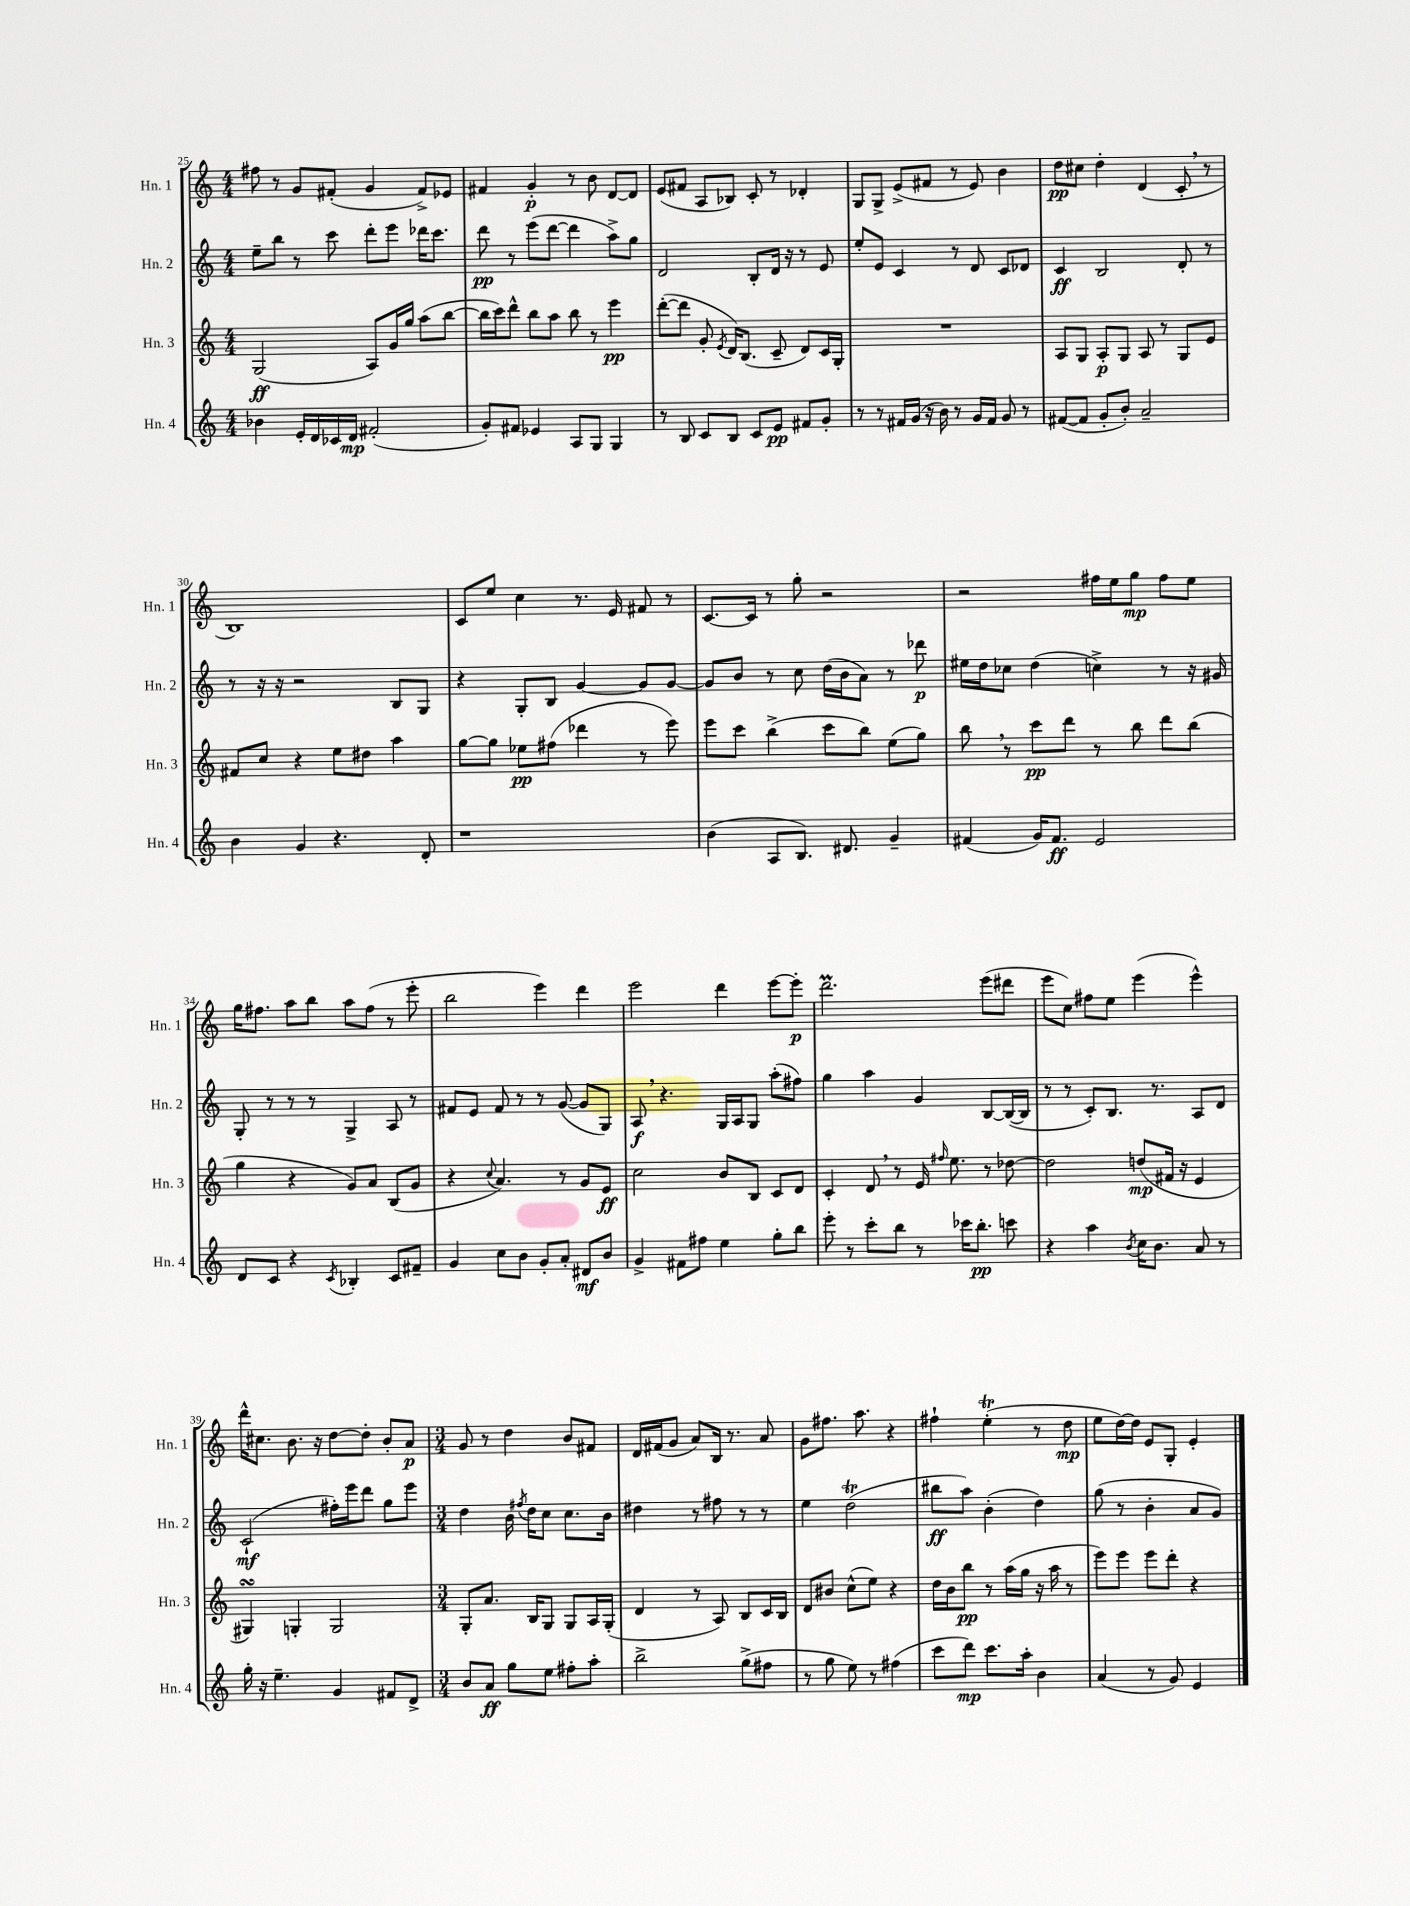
<<
\new StaffGroup <<
\new Staff = "s0" \with { instrumentName = "Hn. 1" shortInstrumentName = "Hn. 1" } {
    \clef treble \key c \major \numericTimeSignature \time 4/4
    \autoBeamOff fis''8 r8 g'8[ fis'8]-.( g'4 fis'8[->) ees'8] |
    fis'4 g'4-.\p r8 b'8 d'8[~ d'8] |
    e'8[( fis'8] a8[ bes8]) c'8-. r8 des'4-. |
    g8[ g8]-> e'8[->( fis'8] r8 e'8) b'4 |
    d''8[\pp cis''8] d''4-. d'4( c'8-. \breathe r8 |
    b1) |
    c'8[ e''8] c''4 r8. e'16 fis'8 r8 |
    c'8.[~ c'16] r8 g''8-. r2 |
    r2 fis''16[ e''16 g''8]\mp fis''8[ e''8] |
    g''16[ fis''8.] a''8[ b''8] a''8[ fis''8]( r8 e'''8-. |
    b''2 e'''4) d'''4 |
    e'''2 d'''4 e'''8[~ e'''8]-.\p |
    d'''2.\prall e'''8[( dis'''8] |
    e'''8[ c''8]) fis''8[ e''8] e'''4( e'''4-^) |
    d'''16[-^ cis''8.] b'8. r16 d''8[~ d''8]-. b'8[-. a'8]\p |
    \numericTimeSignature \time 3/4 g'8 r8 d''4 b'8[ fis'8] |
    d'16[ fis'16( g'8] a'8[) b16] r8. a'8 |
    g'8[ fis''8.] a''8. r4 |
    fis''4-! e''4-.\trill( r8 d''8\mp |
    e''8[ d''16~) d''16] e'8[ g8]-. e'4-. \bar "|." |
}
\new Staff = "s1" \with { instrumentName = "Hn. 2" shortInstrumentName = "Hn. 2" } {
    \clef treble \key c \major \numericTimeSignature \time 4/4
    \autoBeamOff e''8[-- b''8] r8 c'''8 d'''8[-. e'''8] des'''16[ c'''8.] |
    d'''8\pp r8 e'''8[( d'''8]~ d'''4 a''8[->) g''8] |
    d'2 b8[-. d'16] r16 r8 e'8 |
    e''8[-. e'8] c'4 r8 d'8 c'8[ des'8] |
    c'4\ff b2 d'8-. r8 |
    r8 r16 r16 r2 b8[ g8] |
    r4 g8[-. b8] g'4~ g'8[ g'8]~ |
    g'8[ b'8] r8 c''8 d''16[( b'16 a'8]) r8 des'''8\p |
    eis''16[ d''16 ces''8] d''4( c''4->) r8 r16 gis'16 |
    g8-. r8 r8 r8 g4-> a8 r8 |
    fis'8[ e'8] fis'8 r8 r8 g'8~( g'8[ g8]) |
    a8\f \breathe r4. g16[ a16 g8] a''8[-.( fis''8]) |
    g''4 a''4 g'4 b8[~ b16~( b16] |
    r8 r8 c'8[-.) b8.] r8. a8[ d'8] |
    c'2-!\mf( fis''16[-.) e'''16 d'''8] g''8[ e'''8] |
    \numericTimeSignature \time 3/4 d''4 b'16 \acciaccatura { fis''8 } d''16[ c''8] c''8.[ b'16] |
    dis''4 r8 fis''8 r8 r8 |
    e''4 d''2\trill( |
    bis''8[\ff a''8]) b'4-.( d''4) |
    g''8( r8 b'4-. a'8[ g'8]) \bar "|." |
}
\new Staff = "s2" \with { instrumentName = "Hn. 3" shortInstrumentName = "Hn. 3" } {
    \clef treble \key c \major \numericTimeSignature \time 4/4
    \autoBeamOff g2\ff( a8[) g'16 g''16] a''8[( b''8]~ |
    b''16[ c'''16) d'''8]-^ b''8[ a''8] b''8 r8 e'''4\pp |
    d'''8[~-.( d'''8] g'8-. \acciaccatura { e'8 } d'16[) b8.]( c'8-- d'8[) c'16 g16]-. |
    R1 |
    a8[ g8] a8[-.\p g8] a8 r8 g8[ e'8] |
    fis'8[ c''8] r4 e''8[ dis''8] a''4 |
    g''8[~ g''8] ees''8[\pp fis''8]( des'''4 r8 e'''8) |
    e'''8[ c'''8] b''4->( c'''8[ b''8]) e''8[( g''8]) |
    b''8 \breathe r8 c'''8[\pp d'''8] r8 b''8 d'''8[ b''8]( |
    g''4 r4 g'8[) a'8] b8[( g'8] |
    r4 \appoggiatura { c''8 } a'4.) r8 g'8[ e'8]\ff |
    c''2 b'8[ b8] c'8[ d'8] |
    c'4-. d'8 \breathe r8 e'16 \grace { fis''16 } e''8. r8 des''8~ |
    des''2 d''8[\mp( fis'16] r16 e'4 |
    gis4\turn) g4-. g2 |
    \numericTimeSignature \time 3/4 g8[-. a'8.] b16[ g8] g8[ a16 g16]-.( |
    d'4 r8 a8) b8[ c'16 b16] |
    d'8[ bis'8] c''8[-^( e''8]) r4 |
    d''16[ b'16 b''8]\pp r8 a''16[( g''16] r16 a''16 r8 |
    e'''8[) e'''8] e'''8[ d'''8]-. r4 \bar "|." |
}
\new Staff = "s3" \with { instrumentName = "Hn. 4" shortInstrumentName = "Hn. 4" } {
    \clef treble \key c \major \numericTimeSignature \time 4/4
    \autoBeamOff bes'4 e'16[-. d'16 ces'16 d'16]\mp fis'2-.( |
    g'8[-.) fis'8] ees'4 a8[ g8] g4 |
    r8 b8 c'8[ b8] c'8[ e'8]\pp fis'8[ g'8]-. |
    r8 r8 fis'16[ g'16]( r16 b'16) r8 g'16[ fis'16] g'8 r8 |
    fis'8[~( fis'8] g'8[-. b'8]-.) a'2-- |
    b'4 g'4 r4. d'8-. |
    r1 |
    b'4( a8[ b8.]) dis'8. g'4-- |
    fis'4( g'16[) fis'8.]\ff e'2 |
    d'8[ c'8] r4 \acciaccatura { c'8 } bes4-. c'8[ fis'8]-- |
    g'4 c''8[ b'8] g'8[-. a'8]-. dis'8[\mf b'8] |
    g'4-> fis'8[ fis''8] e''4 g''8[-. b''8] |
    e'''8-. r8 c'''8[-. b''8] r8 ces'''16[ b''8.]-.\pp c'''8 |
    r4 a''4 \acciaccatura { b'8 } c''16[ b'8.] a'8 r8 |
    g''16-. r16 e''4.-- g'4 fis'8[ d'8]-> |
    \numericTimeSignature \time 3/4 b'8[ a'8]\ff g''8[ e''8] fis''8[-. a''8]-. |
    b''2-> g''8[->( fis''8] |
    r8 g''8 e''8) r8 fis''4( |
    c'''8[ d'''8]\mp) c'''8.[ a''16]-. b'4 |
    a'4( r8 g'8) e'4 \bar "|." |
}
>>
>>
\layout { \context { \Score currentBarNumber = #25 } }
